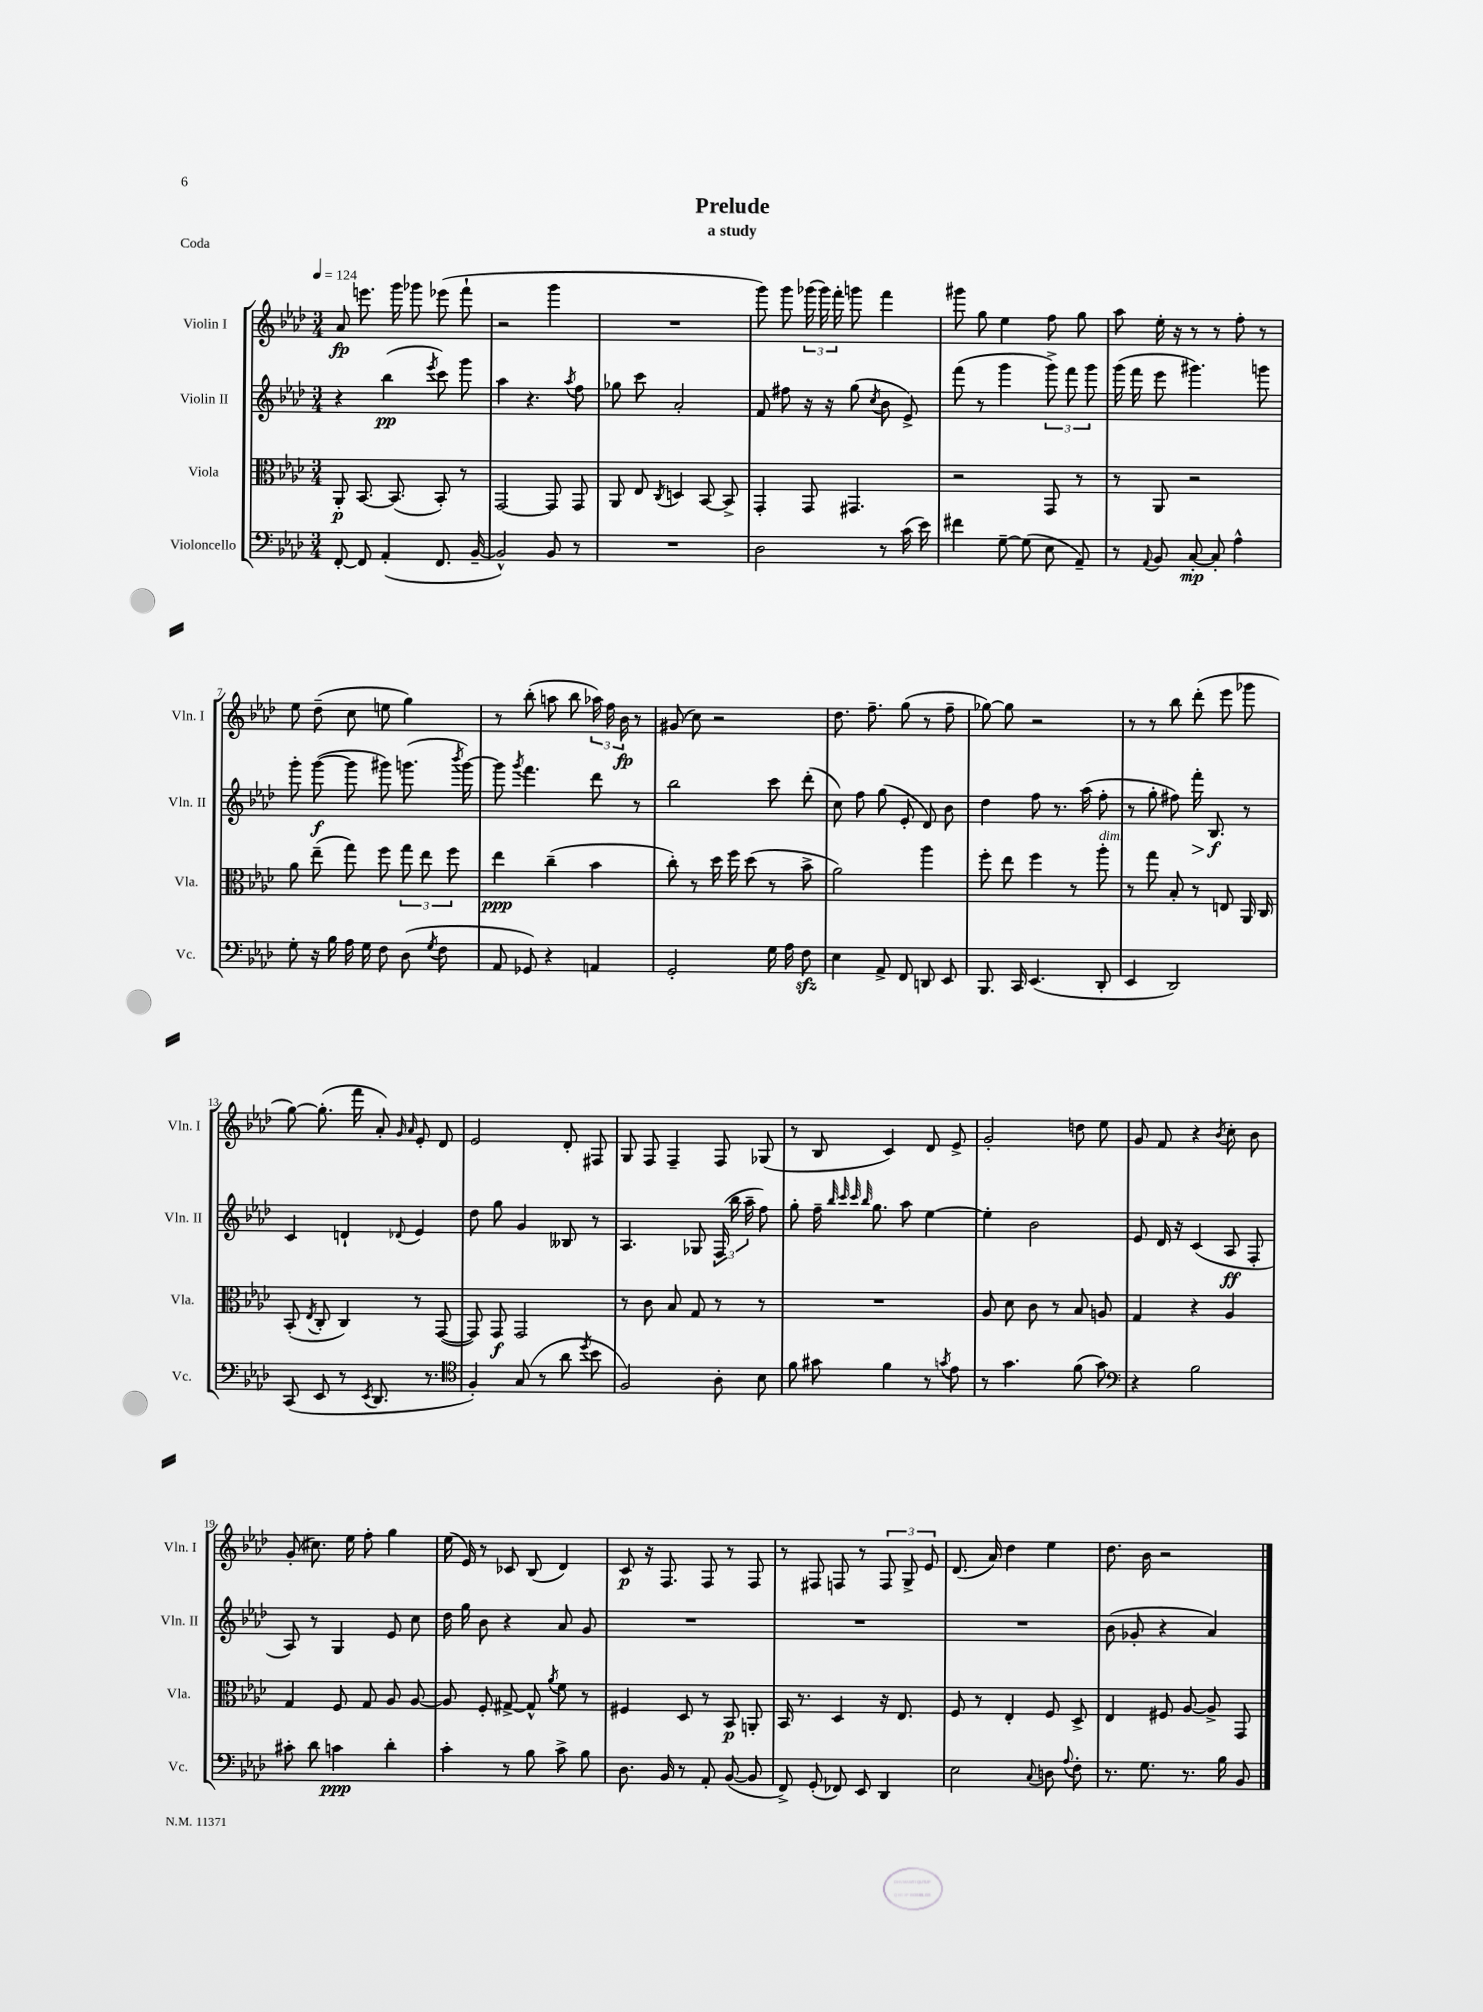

**kern	**kern	**kern	**kern
*staff4	*staff3	*staff2	*staff1
*clefF4	*clefC3	*clefG2	*clefG2
*k[b-e-a-d-]	*k[b-e-a-d-]	*k[b-e-a-d-]	*k[b-e-a-d-]
*M3/4	*M3/4	*M3/4	*M3/4
*MM124	*MM124	*MM124	*MM124
[8FF'/	8AA-'/	4r	8a-/
8FF/]	[8.BB-/	.	8.eee\
(4AA-'/	.	(4bb-\	.
.	(8.BB-/]	.	16ggg\
.	.	.	8ggg-\
.	.	8qeee-/	.
8.FF/	8BB-'/)	8ccc\)	(8eee-\
.	8r	8ggg\	8fff`\
[16BB-~/	.	.	.
=	=	=	=
2BB-^^/])	[2GG/	4aa-\	2r
.	.	4.r	.
8BB-/	8GG/]	.	4ggg\
.	.	8qaa-/	.
8r	8GG/	8ff\	.
=	=	=	=
2.r	8AA-/	8gg-\	2.r
.	8E-/	8ccc\	.
.	8qC/	.	.
.	4D/	2a-'/	.
.	[8BB-/	.	.
.	8BB-^/]	.	.
=	=	=	=
2D-\	4GG'/	8f/	8ggg\)
.	.	8ff#\	8ggg\
.	8GG/	16r	(24ggg-\
.	.	.	24ggg-\)
.	.	16r	.
.	.	.	24fff'\
.	4.GG#/	(8gg\	8ggg\
.	.	8qcc/	.
8r	.	8b-\	4fff\
(16c\	.	8e-^/)	.
16e-\)	.	.	.
=	=	=	=
4f#\	2r	(8fff\	8ggg#\
.	.	8r	8gg\
[8G~\	.	4ggg\	4ee-\
(8G\]	.	.	.
8E-\	8GG/	12ggg^\)	8ff\
.	.	12fff\	.
8AA-~/)	8r	.	8gg\
.	.	12ggg\	.
=	=	=	=
8r	8r	(16ggg\	8aa-\
.	.	16fff\	.
8qqAA-/	.	.	.
8BB-/	8AA-/	8eee-\	16ee-'\
.	.	.	16r
[8C'/	2r	4.ggg#\)	8r
8C'/]	.	.	8r
4A-^^\	.	.	8ff'\
.	.	8ggg\	8r
=	=	=	=
8G'\	8a-\	8ggg'\	8ee-\
16r	(8ee-~\	([8ggg\	(8dd-~\
16B-\	.	.	.
16A-\	8gg\)	8ggg\]	8cc\
16G\	.	.	.
8F\	8ff\	8ggg#\)	8ee\
(8D-\	12gg\	(8.ggg\	4gg\)
.	12ee-\	.	.
8qG/	.	.	.
8F\	.	.	.
.	12ff\	.	.
.	.	8qbbb-/	.
.	.	[16ggg\)	.
=	=	=	=
8AA-/	4ee-\	8ggg\]	8r
.	.	8qggg/	.
8GG-/)	.	4.fff\	(8bb-'\
4r	(4cc~\	.	8aa\
.	.	.	8bb-\
4AA/	4b-\	8ddd-\	24aa-\)
.	.	.	24ff\
.	.	.	24b-\
.	.	8r	8r
=	=	=	=
2GG'/	8cc'\)	2bb-\	(8g#/
.	8r	.	8cc\)
.	16dd-\	.	2r
.	16ff\	.	.
.	(8dd-\	.	.
16G\	8r	8ccc\	.
16A-\	.	.	.
8F\	8b-^\	(8ddd-'\	.
=	=	=	=
4E-\	2a-\)	8cc\)	8.dd-\
.	.	8ff\	.
.	.	.	8.ff~\
8AA-^/	.	(8gg\	.
8FF/	.	8e-'/	(8gg\
8DD/	4aa-\	8d-/)	8r
8EE-/	.	8b-\	8ff~\
=	=	=	=
8.BBB-/	8ff'\	4dd-\	[8gg-\)
.	8ee-\	.	8gg-\]
16CC/	.	.	.
(4.EE-/	4ff\	8ff\	2r
.	.	8.r	.
.	8r	.	.
.	.	(16aa-\	.
8DD-'/	8aa-'\	8ff'\	.
=	=	=	=
4EE-/	8r	8r	8r
.	8gg\	8gg'\	8r
2DD-/)	8B-'/	8ff#\)	8bb-\
.	8r	16fff'\	(8ddd-'\
.	.	8.B-/	.
.	8E/	.	8eee-\
.	16AA-/	8r	8ggg-\
.	16C/	.	.
=	=	=	=
(8CC/	(8BB-'/	4c/	[8gg\)
.	8qE-/	.	.
8EE-/	8C'/	.	(8.gg'\]
8r	4C/)	4d`/	.
.	.	.	16fff\
8qEE-/	.	.	.
8.DD-/	.	.	8a-'/)
.	.	.	16qqg/
.	.	8qqd-/	16qqa-/
.	8r	4e-/	8e-'/
8.r	.	.	.
.	([8GG/	.	8d-/
=	=	=	=
*clefC4	*	*	*
4F'/)	8GG/])	8dd-\	2e-/
.	8GG/	8gg\	.
(8G/	2GG/	4g/	.
8r	.	.	.
8a-\	.	8B--/	8d-'/
8qdd-/	.	.	.
8b-\	.	8r	8F#/
=	=	=	=
2F/)	8r	4.A-/	8G/
.	8c\	.	8F/
.	8B-/	.	4F~/
.	8G/	8G-/	.
8A-'\	8r	(24F/	8F/
.	.	24bb-\	.
.	.	24aa-~\	.
8B-\	8r	8ff\)	(8G-/
=	=	=	=
8f\	2.r	8gg'\	8r
8g#\	.	16ff~\	8B-/
.	.	32qqbb-/	.
.	.	32qqccc/	.
.	.	32qqccc/	.
.	.	32qqbb-/	.
.	.	8.gg\	.
4f\	.	.	4c/)
.	.	8aa-\	.
8r	.	[4ee-\	8d-/
8qg/	.	.	.
8e-\	.	.	8e-^/
=	=	=	=
8r	8A-/	4ee-'\]	2g'/
4.g\	8d-\	.	.
.	8c\	2b-\	.
.	8r	.	.
(8f\	8B-/	.	8dd\
8g\)	8A/	.	8ee-\
=	=	=	=
*clefF4	*	*	*
4r	4G/	8e-/	8g/
.	.	16d-/	8f/
.	.	16r	.
2B-\	4r	(4c/	4r
.	.	.	8qb-/
.	4A-/	8A-/	8cc'\
.	.	8F'/	8b-\
=	=	=	=
8c#'\	4G/	8A-/)	(8g'/
8d-\	.	8r	8.cc#\)
4c\	8F/	4G/	.
.	.	.	16ee-\
.	8G/	.	8ff'\
4d-'\	8A-/	8e-/	4gg\
.	[8A-/	8cc\	.
=	=	=	=
4c'\	8A-/]	16dd-\	(16ee-\
.	.	16gg\	16e-/)
.	8F'/	8b-\	8r
8r	[8G#^/	4r	8c-/
8B-\	8G#^^/]	.	(8B-/
.	8qa-/	.	.
8c^\	8f\	8a-/	4d-/)
8B-\	8r	8g/	.
=	=	=	=
8.D-\	4F#/	2.r	8c/
.	.	.	16r
16BB-/	.	.	8.F/
8r	8D-/	.	.
8AA-'/	8r	.	8F/
([8BB-/	8BB-/	.	8r
8BB-/]	8AA'/	.	8F/
=	=	=	=
8FF^/)	16BB-/	2.r	8r
.	8.r	.	.
(8GG'/	.	.	8F#/
8FF-/)	4D-/	.	8F/
8EE-/	.	.	8r
4DD-/	16r	.	12F/
.	8.E-/	.	.
.	.	.	12G^/
.	.	.	12e-/
=	=	=	=
2E-\	8F/	2.r	(8.d-/
.	8r	.	.
.	.	.	16a-/)
.	4E-'/	.	4dd-\
8qqC/	.	.	.
8D\	8F/	.	4ee-\
8qqA-/	.	.	.
8F'\	8D-^/	.	.
=	=	=	=
8.r	4E-/	(8b-\	8.dd-\
.	.	8g-'/	.
8.G\	.	.	16b-\
.	8F#/	4r	2r
8.r	[8A-/	.	.
.	8A-^/]	4a-/)	.
16B-\	.	.	.
8BB-/	8GG/	.	.
==	==	==	==
*-	*-	*-	*-
